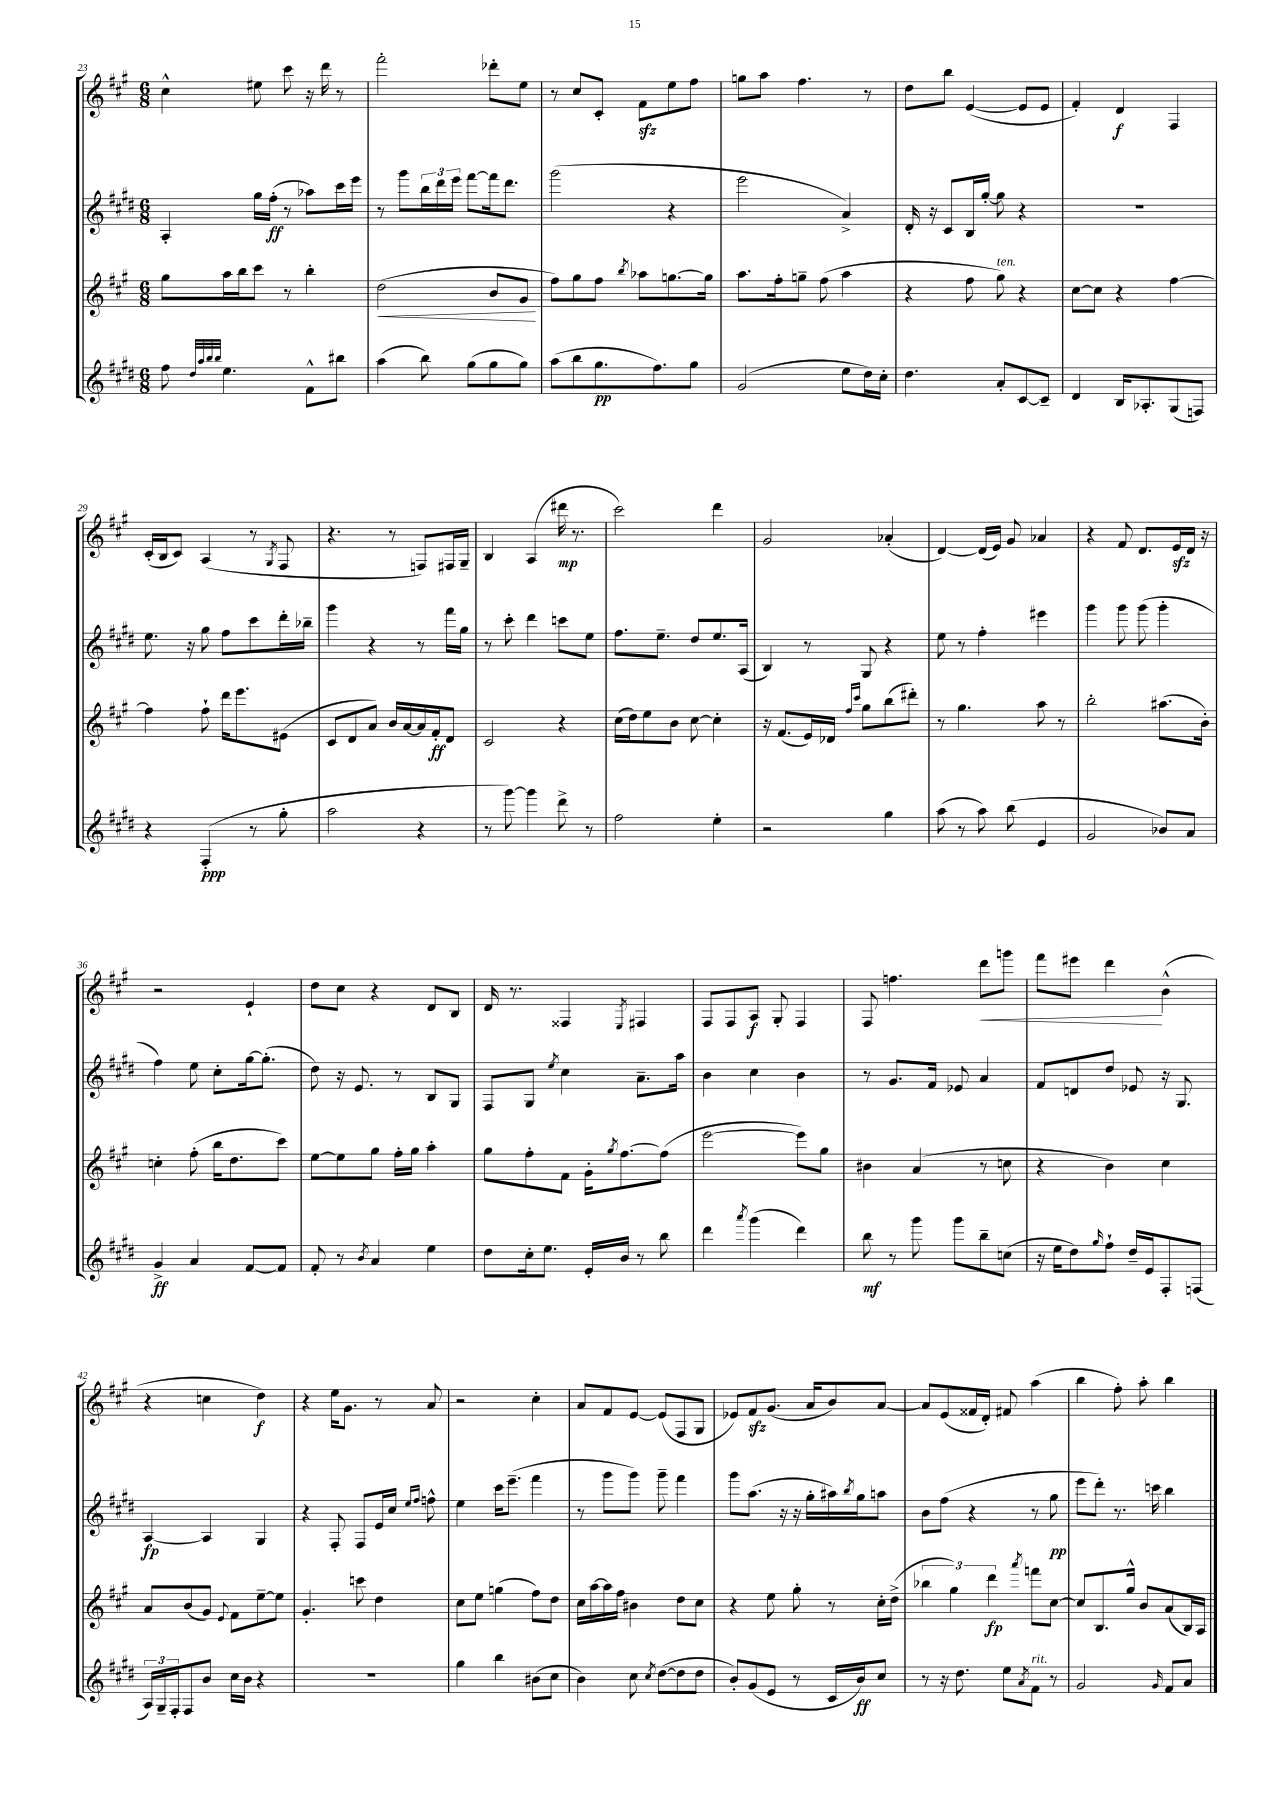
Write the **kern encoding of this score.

**kern	**dynam	**kern	**dynam	**kern	**dynam	**kern	**dynam
*part4	*part4	*part3	*part3	*part2	*part2	*part1	*part1
*staff4	*staff4	*staff3	*staff3	*staff2	*staff2	*staff1	*staff1
*clefG2	*	*clefG2	*	*clefG2	*	*clefG2	*
*k[f#c#g#d#]	*	*k[f#c#g#]	*	*k[f#c#g#d#]	*	*k[f#c#g#]	*
*M6/8	*	*M6/8	*	*M6/8	*	*M6/8	*
=23	=23	=23	=23	=23	=23	=23	=23
8ff#\	.	8gg#\L	.	4A'/	.	4cc#^^\	.
32qqdd#/LLL	.	.	.	.	.	.	.
32qqaa/	.	.	.	.	.	.	.
32qqbb/	.	.	.	.	.	.	.
32qqbb/JJJ	.	.	.	.	.	.	.
4.ee\	.	16aa\L	.	.	.	.	.
.	.	16bb\J	.	.	.	.	.
.	.	8ccc#\J	.	16gg#\LL	.	8ee#X\	.
.	.	.	.	(16ff#'\JJ	ff	.	.
.	.	8r	.	8r	.	8ccc#\	.
8f#^^\L	.	4bb'\	.	8aa-X\L)	.	16r	.
.	.	.	.	.	.	16ddd\	.
8bb#X\J	.	.	.	16ccc#\L	.	8r	.
.	.	.	.	16eee\JJ	.	.	.
=24	=24	=24	=24	=24	=24	=24	=24
!	!	!	!LO:HP:b	!	!	!	!
(4aa\	.	(2dd\	<	8r	.	2fff#'\	.
.	.	.	.	8ggg#\L	.	.	.
8bb\)	.	.	.	24bb\L	.	.	.
.	.	.	.	24ddd#\	.	.	.
.	.	.	.	24eee\JJ	.	.	.
(8gg#\L	.	.	.	[8fff#\L	.	.	.
8gg#\	.	8b/L	.	16fff#\k]	.	8ddd-X'\L	.
.	.	.	.	8.ddd#\J	.	.	.
8gg#\J)	.	8g#/J	.	.	.	8ee\J	.
.	.	.	[	.	.	.	.
=25	=25	=25	=25	=25	=25	=25	=25
(8aa\L	.	8ff#\L)	.	(2ggg#\	.	8r	.
8bb\	.	8gg#\	.	.	.	8cc#/L	.
8.gg#\	pp	8ff#\J	.	.	.	8c#'/J	.
.	.	8qbb/	.	.	.	.	.
.	.	8aa-X\L	.	.	.	8f#zz\L	.
8.ff#\)	.	.	.	.	.	.	.
.	.	[8.ggn\	.	4r	.	8ee\	.
8gg#\J	.	.	.	.	.	8ff#\J	.
.	.	16gg\Jk]	.	.	.	.	.
=26	=26	=26	=26	=26	=26	=26	=26
(2g#/	.	8.aa\L	.	2eee\	.	8ggn\L	.
.	.	.	.	.	.	8aa\J	.
.	.	16ff#'\k	.	.	.	.	.
.	.	8ggn~\J	.	.	.	4.ff#\	.
.	.	(8ff#\	.	.	.	.	.
8ee\L	.	4aa\	.	4a^/)	.	.	.
16dd#\L)	.	.	.	.	.	8r	.
16cc#'\JJ	.	.	.	.	.	.	.
=27	=27	=27	=27	=27	=27	=27	=27
4.dd#\	.	4r	.	16d#'/	.	8dd\L	.
.	.	.	.	16r	.	.	.
.	.	.	.	8c#/L	.	8bb\J	.
.	.	8ff#\	.	16B/L	.	([4e/	.
.	.	.	.	[16gg#'/JJ	.	.	.
!	!	!LO:TX:a:i:t=ten.	!	!	!	!	!
8a'/L	.	8gg#\)	.	8gg#\]	.	.	.
[8c#/	.	4r	.	4r	.	8e/L]	.
8c#~/J]	.	.	.	.	.	8e/J	.
=28	=28	=28	=28	=28	=28	=28	=28
4d#/	.	[8cc#\L	.	2.r	.	4f#'/)	.
.	.	8cc#\J]	.	.	.	.	.
16B/KL	.	4r	.	.	.	4d/	f
8.A-X'/	.	.	.	.	.	.	.
(8G#/	.	[4ff#\	.	.	.	4F#/	.
8Fn/J)	.	.	.	.	.	.	.
!!LO:LB:g=z
=29	=29	=29	=29	=29	=29	=29	=29
4r	.	4ff#\]	.	8.ee\	.	(16c#'/LL	.
.	.	.	.	.	.	16B/J	.
.	.	.	.	.	.	8c#/J)	.
.	.	.	.	16r	.	.	.
(4F#'/	ppp	8ff#`\	.	8gg#\	.	(4A/	.
.	.	16ddd\KL	.	8ff#\L	.	.	.
.	.	8.eee\	.	.	.	.	.
8r	.	.	.	8ccc#\	.	8r	.
.	.	.	.	.	.	8qG#/	.
8gg#'\	.	(8e#X\J	.	16ddd#'\L	.	8F#/	.
.	.	.	.	16bb-X~\JJ	.	.	.
=30	=30	=30	=30	=30	=30	=30	=30
2aa\	.	8c#/L	.	4ggg#\	.	4.r	.
.	.	8d/	.	.	.	.	.
.	.	8a/J)	.	4r	.	.	.
.	.	16b/LL	.	.	.	8r	.
.	.	[16a/	.	.	.	.	.
4r	.	16a/]	.	8r	.	8Fn/L)	.
.	.	16f#'/J	ff	.	.	.	.
.	.	8d/J	.	16fff#\LL	.	16F#X/L	.
.	.	.	.	16gg#\JJ	.	16G#~/JJ	.
=31	=31	=31	=31	=31	=31	=31	=31
8r	.	2c#/	.	8r	.	4B/	.
[8ggg#\)	.	.	.	8ccc#'\	.	.	.
4ggg#\]	.	.	.	4ddd#\	.	(4A/	.
8ddd#^\	.	4r	.	8cccn\L	.	16ddd#X\	mp
.	.	.	.	.	.	8.r	.
8r	.	.	.	8ee\J	.	.	.
=32	=32	=32	=32	=32	=32	=32	=32
2ff#\	.	(16cc#\LL	.	8.ff#\L	.	2ccc#\)	.
.	.	16dd\J)	.	.	.	.	.
.	.	8ee\	.	.	.	.	.
.	.	.	.	8.ee~\J	.	.	.
.	.	8b\J	.	.	.	.	.
.	.	[8cc#\	.	8dd#/L	.	.	.
4ee'\	.	4cc#'\]	.	8.ee/	.	4ddd\	.
.	.	.	.	(16A/Jk	.	.	.
=33	=33	=33	=33	=33	=33	=33	=33
2r	.	16r	.	4B/)	.	2g#/	.
.	.	(8.f#/L	.	.	.	.	.
.	.	16e/L)	.	8r	.	.	.
.	.	16d-X/JJ	.	.	.	.	.
.	.	16qqff#/LL	.	.	.	.	.
.	.	16qqccc#/JJ	.	.	.	.	.
.	.	8gg#\L	.	8G#/	.	.	.
4gg#\	.	(8bb\	.	4r	.	(4a-X'/	.
.	.	8ddd#X'\J)	.	.	.	.	.
=34	=34	=34	=34	=34	=34	=34	=34
(8aa\	.	8r	.	8ee\	.	[4d/)	.
8r	.	4.gg#\	.	8r	.	.	.
8aa\)	.	.	.	4ff#'\	.	(16d/LL]	.
.	.	.	.	.	.	16e/JJ)	.
(8bb\	.	.	.	.	.	8g#/	.
4e/	.	8aa\	.	4eee#X\	.	4a-X/	.
.	.	8r	.	.	.	.	.
=35	=35	=35	=35	=35	=35	=35	=35
2g#/	.	2bb'\	.	4ggg#\	.	4r	.
.	.	.	.	8ggg#\	.	8f#/	.
.	.	.	.	(8ggg#\	.	8.d/L	.
8b-X/L)	.	(8.aa#X\L	.	4ggg#'\	.	.	.
.	.	.	.	.	.	16ezz/L	.
8a/J	.	.	.	.	.	16d/JJ	.
.	.	16b'\Jk)	.	.	.	16r	.
!!LO:LB:g=z
=36	=36	=36	=36	=36	=36	=36	=36
4g#^/	ff	4ccn'\	.	4ff#\)	.	2r	.
4a/	.	(8ff#'\	.	8ee\	.	.	.
.	.	16bb\KL	.	8cc#'\L	.	.	.
.	.	8.dd\	.	.	.	.	.
[8f#/L	.	.	.	[16gg#\k	.	4e`/	.
.	.	.	.	(8.gg#'\J]	.	.	.
8f#/J]	.	8ccc#\J)	.	.	.	.	.
=37	=37	=37	=37	=37	=37	=37	=37
8f#'/	.	[8ee\L	.	8dd#\)	.	8dd\L	.
8r	.	8ee\]	.	16r	.	8cc#\J	.
.	.	.	.	8.e/	.	.	.
8qb/	.	.	.	.	.	.	.
4a/	.	8gg#\J	.	.	.	4r	.
.	.	16ff#'\LL	.	8r	.	.	.
.	.	16gg#\JJ	.	.	.	.	.
4ee\	.	4aa'\	.	8B/L	.	8d/L	.
.	.	.	.	8G#/J	.	8B/J	.
=38	=38	=38	=38	=38	=38	=38	=38
8dd#\L	.	8gg#\L	.	8F#/L	.	16d/	.
.	.	.	.	.	.	8.r	.
16cc#'\k	.	8ff#'\	.	8G#/J	.	.	.
8.ee\J	.	.	.	.	.	.	.
.	.	.	.	8qee/	.	.	.
.	.	8f#\J	.	4cc#\	.	4F##X/	.
16e'/LL	.	16g#'\KL	.	.	.	.	.
.	.	8qgg#/	.	.	.	.	.
16b/JJ	.	[8.ff#\	.	.	.	.	.
.	.	.	.	.	.	8qE/	.
8r	.	.	.	8.a~\L	.	4F#X/	.
8bb\	.	(8ff#\J]	.	.	.	.	.
.	.	.	.	16aa\Jk	.	.	.
=39	=39	=39	=39	=39	=39	=39	=39
4ddd#\	.	[2eee\	.	4b\	.	8F#/L	.
.	.	.	.	.	.	8F#/	.
8qaaa/	.	.	.	.	.	.	.
(4ggg#\	.	.	.	4cc#\	.	8A/J	f
.	.	.	.	.	.	8G#'/	.
4ddd#\)	.	8eee\L])	.	4b\	.	4F#/	.
.	.	8gg#\J	.	.	.	.	.
=40	=40	=40	=40	=40	=40	=40	=40
8bb\	mf	4b#X\	.	8r	.	8F#/	.
8r	.	.	.	8.g#/L	.	4.ffn\	.
8ggg#\	.	(4a/	.	.	.	.	.
.	.	.	.	16f#/Jk	.	.	.
8ggg#\L	.	.	.	8e-X/	.	.	.
!	!	!	!	!	!	!	!LO:HP:b
8bb~\	.	8r	.	4a/	.	8ddd\L	<
(8ccn\J	.	8ccn\	.	.	.	8gggn\J	.
=41	=41	=41	=41	=41	=41	=41	=41
16r	.	4r	.	8f#/L	.	8fff#\L	.
16ee\KL	.	.	.	.	.	.	.
8dd#\)	.	.	.	8dn/	.	8eee#X\J	.
16qqgg#/	.	.	.	.	.	.	.
8ff#`\J	.	4b\)	.	8dd#/J	.	4ddd\	.
16dd#~/LL	.	.	.	8e-X/	.	.	.
16e/J	.	.	.	.	.	.	.
8F#'/	.	4cc#\	.	16r	.	(4b^^\	[
.	.	.	.	8.G#/	.	.	.
(8Fn/J	.	.	.	.	.	.	.
!!LO:LB:g=z
=42	=42	=42	=42	=42	=42	=42	=42
24A/LL)	.	8a/L	.	[4A/	fp	4r	.
24G#~/	.	.	.	.	.	.	.
24F#'/J	.	.	.	.	.	.	.
8F#/	.	(8b/	.	.	.	.	.
8b/J	.	8g#/J)	.	4A/]	.	4ccn\	.
.	.	8qqe/	.	.	.	.	.
16cc#\LL	.	8f#\L	.	.	.	.	.
16b\JJ	.	.	.	.	.	.	.
4r	.	[8ee~\	.	4G#/	.	4dd\)	f
.	.	8ee\J]	.	.	.	.	.
=43	=43	=43	=43	=43	=43	=43	=43
2.r	.	4.g#'/	.	4r	.	4r	.
.	.	.	.	8F#'/	.	16ee\KL	.
.	.	.	.	.	.	8.g#\J	.
.	.	8cccn\	.	8F#/L	.	.	.
.	.	4dd\	.	16e/L	.	8r	.
.	.	.	.	16cc#/JJ	.	.	.
.	.	.	.	16qqee/LL	.	.	.
.	.	.	.	16qqff#/JJ	.	.	.
.	.	.	.	8ffn^^\	.	8a/	.
=44	=44	=44	=44	=44	=44	=44	=44
4gg#\	.	8cc#\L	.	4ee\	.	2r	.
.	.	8ee\J	.	.	.	.	.
4bb\	.	(4ggn\	.	16ccc#\KL	.	.	.
.	.	.	.	(8.eee~\J	.	.	.
(8b#X\L	.	8ff#\L)	.	4fff#\	.	4cc#'\	.
8cc#\J	.	8dd\J	.	.	.	.	.
=45	=45	=45	=45	=45	=45	=45	=45
4b\)	.	16cc#\LL	.	8r	.	8a/L	.
.	.	[16aa\	.	.	.	.	.
.	.	16aa\]	.	8ggg#\L	.	8f#/	.
.	.	16ff#\JJ	.	.	.	.	.
8cc#\	.	4b#X\	.	8ggg#\J)	.	[8e/J	.
8qcc#/	.	.	.	.	.	.	.
([8dd#\L	.	.	.	8ggg#~\	.	(8e/L]	.
8dd#\]	.	8dd\L	.	4fff#\	.	8F#/	.
8dd#\J	.	8cc#\J	.	.	.	8G#/J	.
=46	=46	=46	=46	=46	=46	=46	=46
8b'/L)	.	4r	.	8ggg#\L	.	8e-X/L)	.
(8g#/	.	.	.	(8.aa\J	.	8f#zz/	.
8e/J	.	8ee\	.	.	.	(8.g#/J	.
.	.	.	.	16r	.	.	.
8r	.	8gg#'\	.	16r	.	.	.
.	.	.	.	16gg#'\LL	.	16a/KL	.
16c#/LL	.	8r	.	16aa#X\)	.	8b/)	.
.	.	.	.	8qbb/	.	.	.
16b/J)	ff	.	.	16gg#\J	.	.	.
8cc#/J	.	16cc#'\LL	.	8aan\J	.	[8a/J	.
.	.	(16dd^\JJ	.	.	.	.	.
=47	=47	=47	=47	=47	=47	=47	=47
8r	.	6bb-X\	.	8b\L	.	8a/L]	.
16r	.	.	.	(8ff#\J	.	(8e/	.
.	.	6gg#\)	.	.	.	.	.
8.dd#\	.	.	.	.	.	.	.
.	.	.	.	4r	.	16f##X/L	.
.	.	.	.	.	.	16d'/JJ)	.
.	.	6ddd\	fp	.	.	.	.
8ee\L	.	.	.	.	.	8f#X/	.
8qa/	.	8qaaa/	.	.	.	.	.
!LO:TX:a:i:t=rit.	!	!	!	!	!	!	!
8f#\J	.	8fffn\L	.	8r	.	(4aa\	.
8r	.	[8cc#\J	.	8gg#\	pp	.	.
=48	=48	=48	=48	=48	=48	=48	=48
2g#/	.	8cc#/L]	.	8eee\L	.	4bb\	.
.	.	8.B/	.	8ddd#'\J)	.	.	.
.	.	.	.	8.r	.	8ff#'\)	.
.	.	16gg#^^/Jk	.	.	.	.	.
.	.	8b/L	.	.	.	8aa'\	.
.	.	.	.	16cccn\	.	.	.
16qqg#/	.	.	.	.	.	.	.
8f#/L	.	(8a/	.	4bb\	.	4bb\	.
8a/J	.	16B/L)	.	.	.	.	.
.	.	16A/JJ	.	.	.	.	.
==	==	==	==	==	==	==	==
*-	*-	*-	*-	*-	*-	*-	*-
